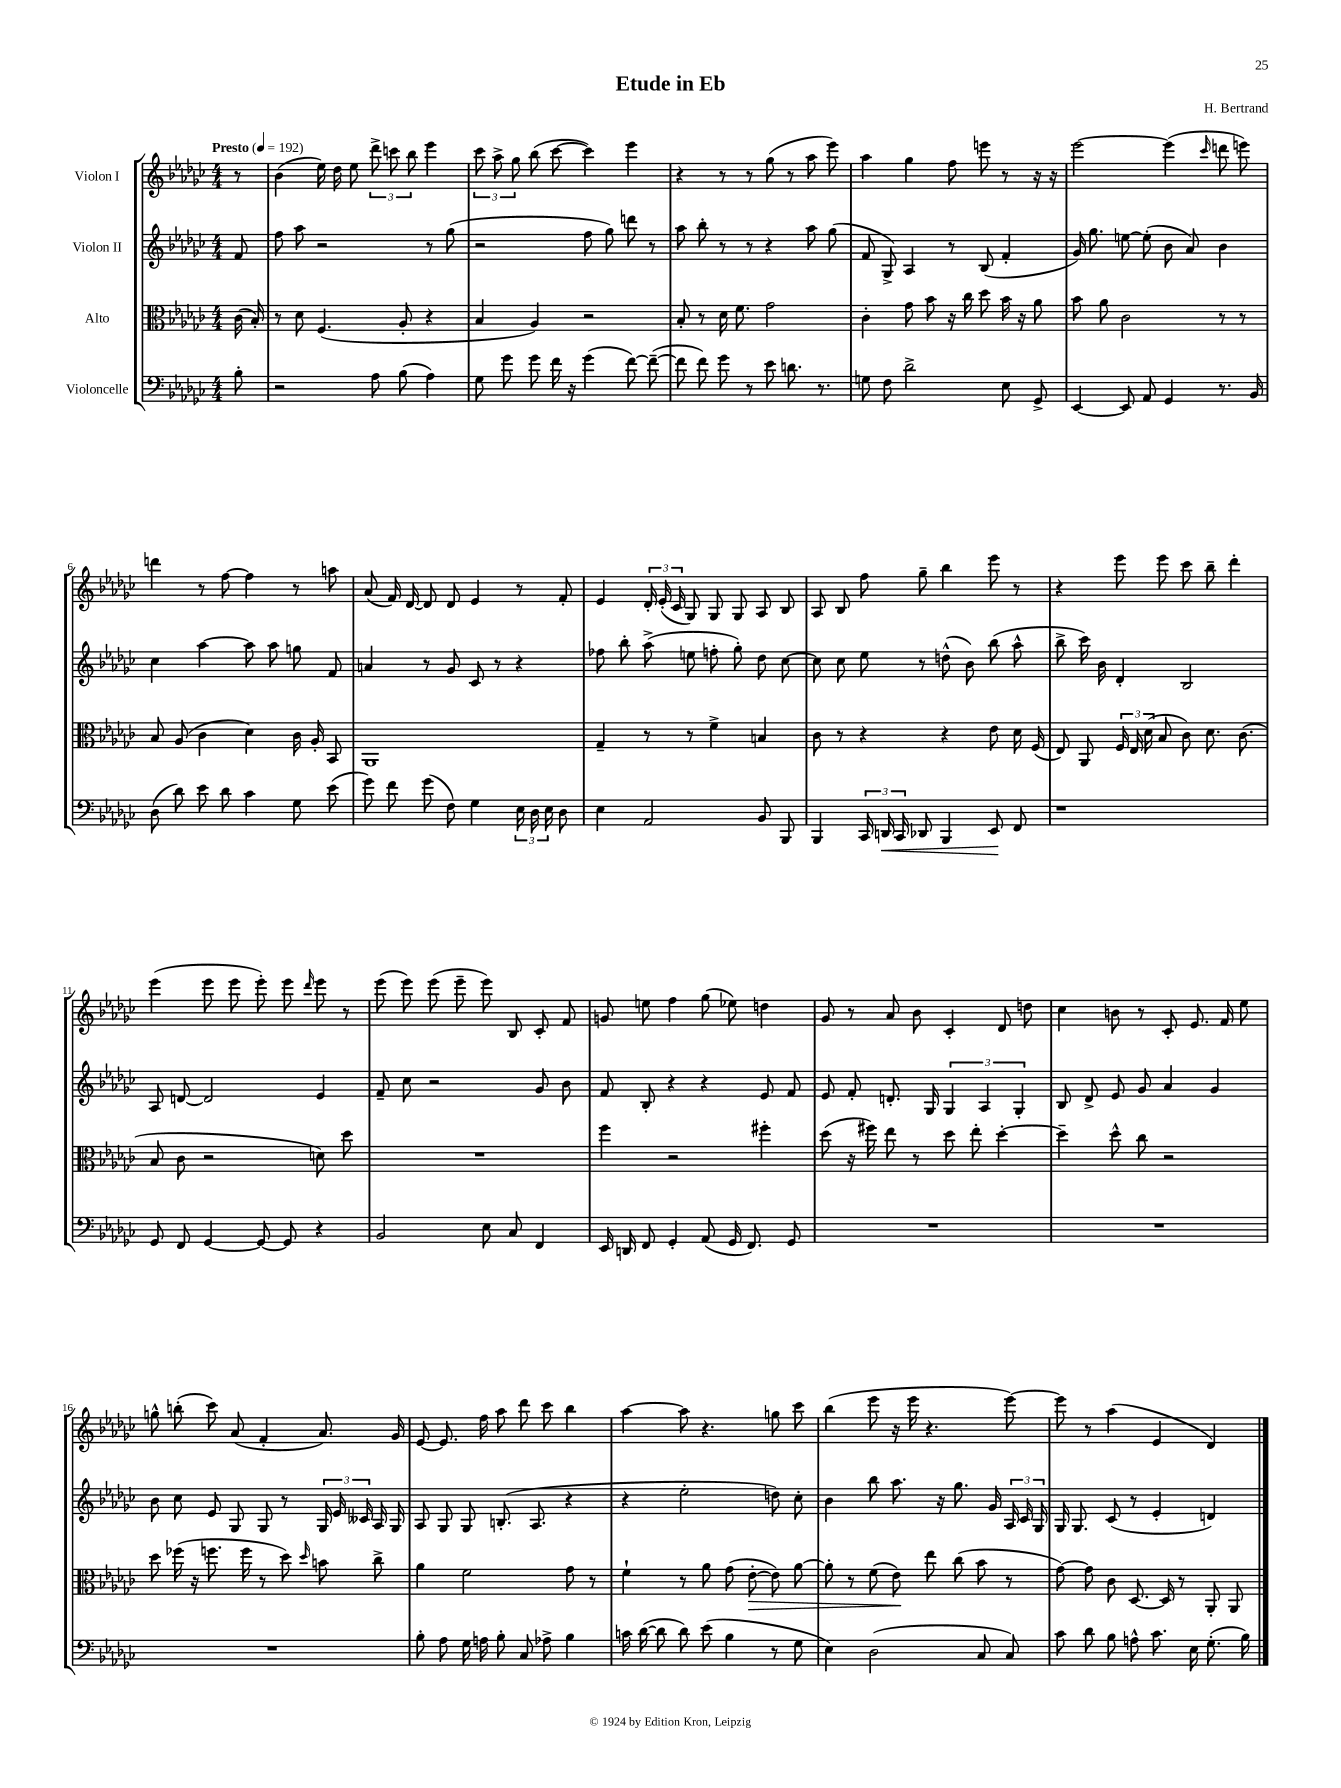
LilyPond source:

\header { title = "Etude in Eb" composer = "H. Bertrand" }
<<
\new StaffGroup <<
\new Staff = "s0" \with { instrumentName = "Violon I" } {
    \clef treble \key ges \major \numericTimeSignature \time 4/4 \partial 8 \tempo "Presto" 4 = 192
    \autoBeamOff r8 |
    bes'4( ees''16) des''16 ees''8 \tuplet 3/2 { des'''8-> c'''8 bes''8 } ees'''4 |
    \tuplet 3/2 { ces'''8 aes''8-> ges''8 } bes''8( ces'''8~ ces'''4) ees'''4 |
    r4 r8 r8 ges''8( r8 aes''8 ees'''8) |
    aes''4 ges''4 f''8 e'''8 r8 r16 r16 |
    ees'''2~ ees'''4( \grace { ces'''16 } d'''8 e'''8) |
    d'''4 r8 f''8~ f''4 r8 a''8 |
    aes'8( f'16) des'16~ des'8 des'8 ees'4 r8 f'8-. |
    ees'4 \tuplet 3/2 { des'16-. ees'16-.( ces'16 } ges8) ges8 ges8 aes8 bes8 |
    aes8 bes8 f''8 ges''8-- bes''4 ees'''8 r8 |
    r4 ees'''8 ees'''8 ces'''8 bes''8-- des'''4-. |
    ees'''4( ees'''8 ees'''8 ees'''8-.) ees'''8 \grace { des'''16 } ees'''8 r8 |
    ees'''8( ees'''8) ees'''8( ees'''8-- ees'''8) bes8 ces'8-. f'8 |
    g'8 e''8 f''4 ges''8( ees''8) d''4 |
    ges'8 r8 aes'8 bes'8 ces'4-. des'8 d''8 |
    ces''4 b'8 r8 ces'8-. ees'8. f'16 ees''8 |
    g''8-^ b''8-.( ces'''8) aes'8( f'4-. aes'8.) ges'16 |
    ees'8~ ees'8. f''16 aes''8 des'''8 ces'''8 bes''4 |
    aes''4~ aes''8 r4. g''8 ces'''8 |
    bes''4( ees'''8 r16 ees'''16 r4. ees'''8~) |
    ees'''8 r8 aes''4( ees'4 des'4) \bar "|." |
}
\new Staff = "s1" \with { instrumentName = "Violon II" } {
    \clef treble \key ges \major \numericTimeSignature \time 4/4 \partial 8
    \autoBeamOff f'8 |
    f''8 aes''8 r2 r8 ges''8( |
    r2 f''8 ges''8) d'''8 r8 |
    aes''8 bes''8-. r8 r8 r4 aes''8 ges''8( |
    f'8 ges8->) aes4 r8 bes8( f'4-. |
    ges'16) ges''8. e''8~ e''8-.( bes'8 aes'8) bes'4 |
    ces''4 aes''4~ aes''8 aes''8 g''8 f'8 |
    a'4 r8 ges'8 ces'8 r8 r4 |
    fes''8 bes''8-. aes''8->( e''8 f''8-. ges''8-.) des''8 ces''8~ |
    ces''8 ces''8 ees''8 r8 d''8-^( bes'8) bes''8( aes''8-^ |
    bes''8-> ces'''16) bes'16 des'4-. bes2 |
    aes8 d'8~ d'2 ees'4 |
    f'8-- ces''8 r2 ges'8 bes'8 |
    f'8 bes8-. r4 r4 ees'8 f'8 |
    ees'8 f'8-. d'8.-. ges16 \tuplet 3/2 { ges4 aes4 ges4-. } |
    bes8 des'8-> ees'8 ges'8 aes'4 ges'4 |
    bes'8 ces''8 ees'8 ges8 ges8 r8 \tuplet 3/2 { ges16 ees'16 ceses'16 } aes16 ges16 |
    aes8 ges8 ges8 b8.-.( aes8. r4 |
    r4 ees''2-. d''8) ces''8-. |
    bes'4 bes''8 aes''8. r16 ges''8. ges'16 \tuplet 3/2 { aes16 ces'16 ges16 } |
    ges16 ges8. ces'8( r8 ees'4-. d'4) \bar "|." |
}
\new Staff = "s2" \with { instrumentName = "Alto" } {
    \clef alto \key ges \major \numericTimeSignature \time 4/4 \partial 8
    \autoBeamOff ces'16( bes16-.) |
    r8 des'8 f4.( aes8-. r4 |
    bes4 aes4) r2 |
    bes8-. r8 des'16 f'8. ges'2 |
    ces'4-. ges'8 bes'8 r16 ces''16 des''8 bes'16 r16 aes'8 |
    bes'8 aes'8 ces'2 r8 r8 |
    bes8 aes8( ces'4 des'4) ces'16 aes16-. bes,8 |
    aes,1 |
    ges4-- r8 r8 f'4-> b4 |
    ces'8 r8 r4 r4 ees'8 des'16 f16( |
    ees8) aes,8 \tuplet 3/2 { f16 ees16 des'16( } bes8 ces'8) des'8. ces'8.( |
    bes8 ces'8 r2 d'8) des''8 |
    R1 |
    f''4 r2 fis''4-. |
    des''8( r16 fis''16) ees''8 r8 des''8 ees''8-. des''4~-. |
    des''4-- des''8-^ ces''8 r2 |
    des''8 fes''16( r16 f''8. f''16 r8 des''8) \grace { des''16 } b'8 ces''8-> |
    aes'4 f'2 ges'8 r8 |
    f'4-! r8 aes'8 ges'8( ees'8~-.\> ees'8) aes'8~ |
    aes'8-. r8 f'8( ees'8\!) ees''8 ces''8( bes'8 r8 |
    ges'8~) ges'8 ces'8 des8.~ des16 r8 aes,8-. aes,8 \bar "|." |
}
\new Staff = "s3" \with { instrumentName = "Violoncelle" } {
    \clef bass \key ges \major \numericTimeSignature \time 4/4 \partial 8
    \autoBeamOff bes8-. |
    r2 aes8 bes8( aes4) |
    ges8 ges'8 ges'8 f'16 r16 ges'4( f'8~) f'8~--( |
    f'8 f'8) ges'8 r8 ees'8 d'8. r8. |
    g8 f8 des'2-> ees8 ges,8-> |
    ees,4~ ees,8 aes,8 ges,4 r8. bes,16 |
    des8( des'8) ees'8 des'8 ces'4 ges8 ees'8( |
    ges'8) f'8 ges'8( f8) ges4 \tuplet 3/2 { ees16 des16 ees16 } des8 |
    ees4 aes,2 bes,8 bes,,8 |
    bes,,4 \tuplet 3/2 { ces,16 d,16\< ces,16 } des,8 bes,,4 ees,8\! f,8 |
    r1 |
    ges,8 f,8 ges,4~ ges,8~ ges,8 r4 |
    bes,2 ees8 ces8 f,4 |
    ees,16 d,16 f,8 ges,4-. aes,8( ges,16 f,8.) ges,8 |
    R1 |
    R1 |
    R1 |
    bes8-. aes8 ges16 a16 bes8-. ces8 aes8-> bes4 |
    c'16 des'16~( des'8 des'8) ees'8( bes4 r8 ges8 |
    ees4) des2( ces8 ces8) |
    ces'8 des'8 bes8 a8-^ ces'8. ees16 ges8.-.( bes16) \bar "|." |
}
>>
>>
